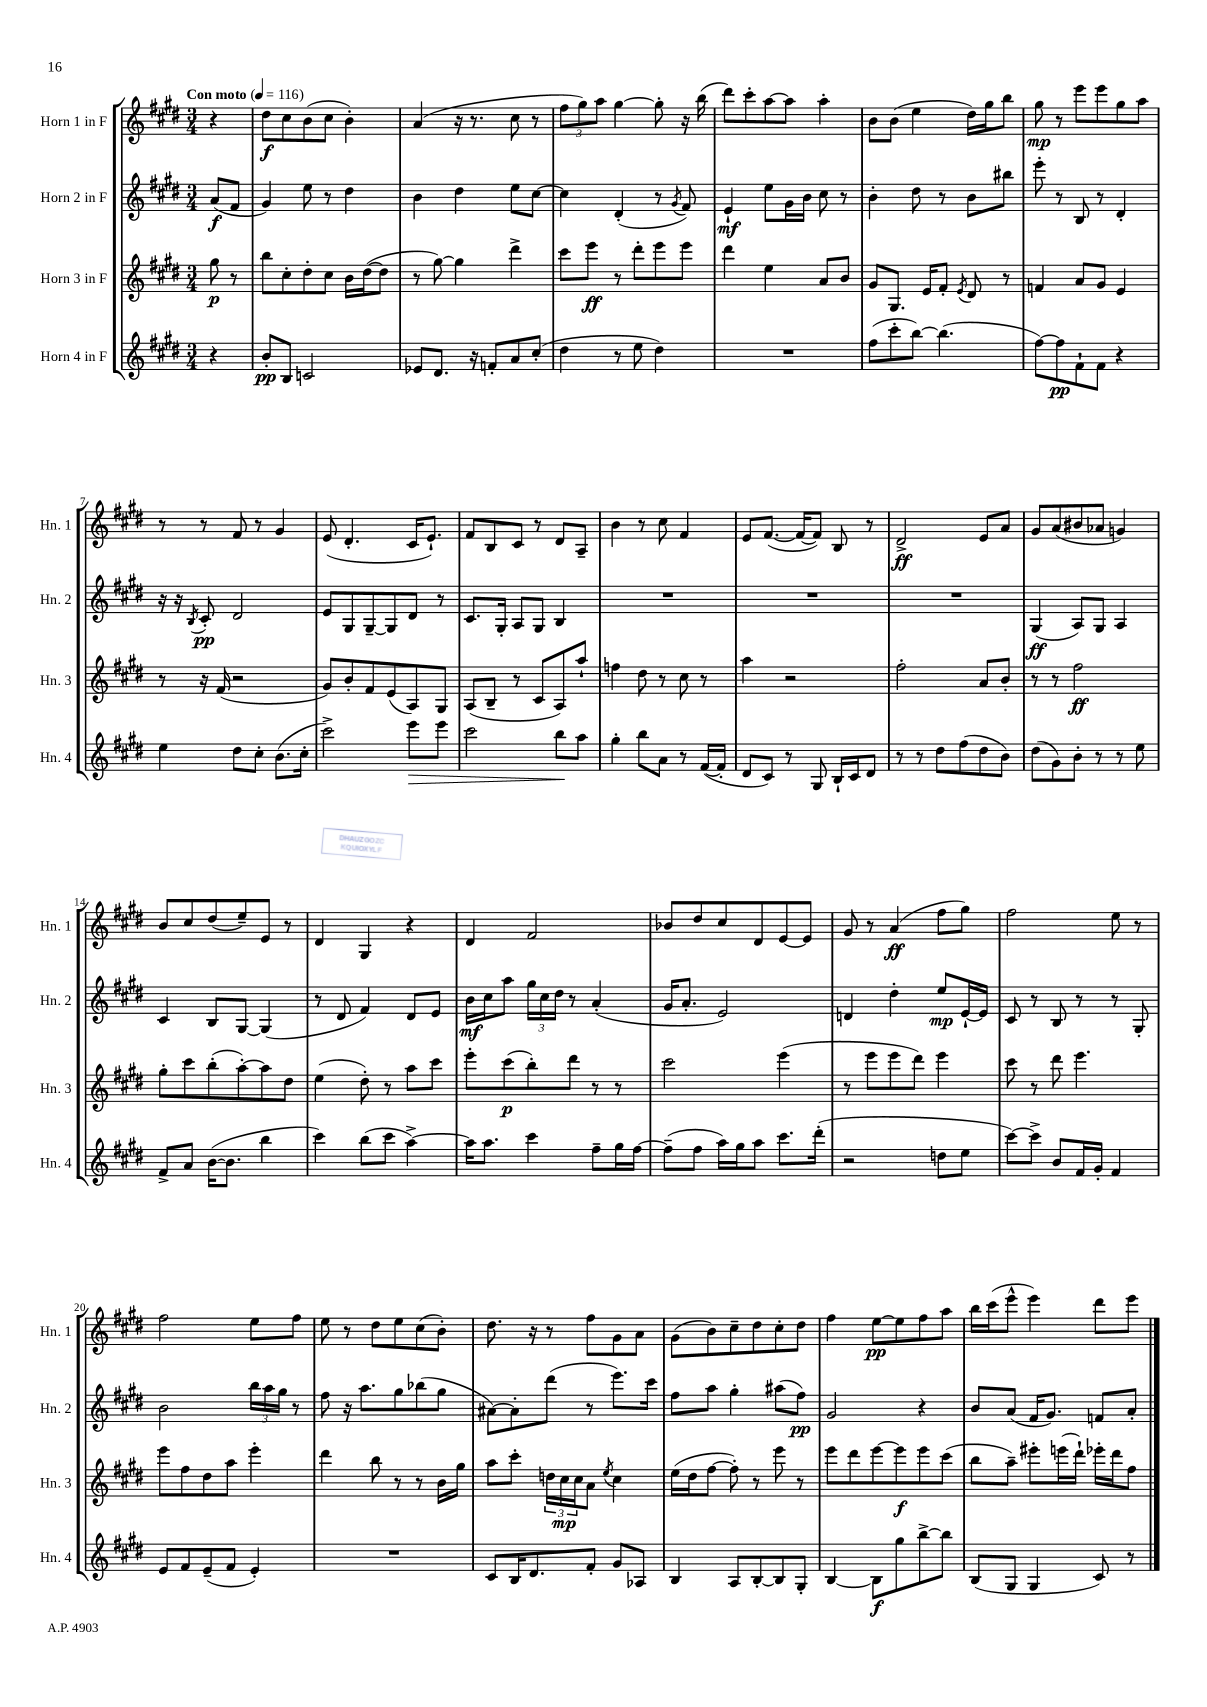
<<
\new StaffGroup <<
\new Staff = "s0" \with { instrumentName = "Horn 1 in F" shortInstrumentName = "Hn. 1" } {
    \clef treble \key e \major \numericTimeSignature \time 3/4 \partial 4 \tempo "Con moto" 4 = 116
    r4 |
    dis''8\f cis''8 b'8( cis''8 b'4-.) |
    a'4( r16 r8. cis''8 r8 |
    \tuplet 3/2 { fis''8 gis''8) a''8 } gis''4~ gis''8-. r16 b''16( |
    dis'''8) cis'''8-. a''8~ a''8 a''4-. |
    b'8 b'8( e''4 dis''16) gis''16 b''8 |
    gis''8\mp r8 e'''8 e'''8 gis''8 a''8 |
    r8 r8 fis'8 r8 gis'4 |
    e'8( dis'4.-. cis'16 e'8.-!) |
    fis'8 b8 cis'8 r8 dis'8 a8-- |
    b'4 r8 cis''8 fis'4 |
    e'8 fis'8.~( fis'16~ fis'8) b8 r8 |
    dis'2->\ff e'8 a'8 |
    gis'8 a'8( bis'8 aes'8 g'4) |
    b'8 cis''8 dis''8( e''8--) e'8 r8 |
    dis'4 gis4 r4 |
    dis'4 fis'2 |
    bes'8 dis''8 cis''8 dis'8 e'8~ e'8 |
    gis'8 r8 a'4\ff( fis''8 gis''8) |
    fis''2 e''8 r8 |
    fis''2 e''8 fis''8 |
    e''8 r8 dis''8 e''8 cis''8( b'8-.) |
    dis''8. r16 r8 fis''8 gis'8 a'8 |
    gis'8( b'8) cis''8-- dis''8 cis''8-. dis''8 |
    fis''4 e''8~\pp e''8 fis''8 a''8 |
    b''16 cis'''16( e'''8-^ e'''4) dis'''8 e'''8 \bar "|." |
}
\new Staff = "s1" \with { instrumentName = "Horn 2 in F" shortInstrumentName = "Hn. 2" } {
    \clef treble \key e \major \numericTimeSignature \time 3/4 \partial 4
    a'8\f( fis'8 |
    gis'4) e''8 r8 dis''4 |
    b'4 dis''4 e''8 cis''8~ |
    cis''4 dis'4-.( r8 \acciaccatura { gis'8 } fis'8) |
    e'4-!\mf e''8 gis'16 b'16 cis''8 r8 |
    b'4-. dis''8 r8 b'8 bis''8 |
    e'''8-. r8 b8 r8 dis'4-. |
    r16 r16 \acciaccatura { b8 } cis'8-.\pp dis'2 |
    e'8 gis8 gis8~-- gis8 dis'8 r8 |
    cis'8. gis16-. a8 gis8 b4 |
    R2. |
    R2. |
    R2. |
    gis4\ff( a8) gis8 a4 |
    cis'4 b8 gis8~ gis4( |
    r8 dis'8 fis'4) dis'8 e'8 |
    b'16\mf cis''16 a''8 \tuplet 3/2 { gis''16 cis''16 dis''16 } r8 a'4-.( |
    gis'16 a'8.-. e'2) |
    d'4 dis''4-. e''8\mp e'16~-! e'16 |
    cis'8 r8 b8 r8 r8 gis8-. |
    b'2 \tuplet 3/2 { b''16 a''16 gis''16 } r8 |
    fis''8 r16 a''8. gis''8 bes''8( gis''8 |
    ais'8~) ais'8-. dis'''8( r8 e'''8.) cis'''16 |
    fis''8 a''8 gis''4-. ais''8( fis''8\pp) |
    gis'2 r4 |
    b'8 a'8( fis'16 gis'8.) f'8 a'8-. \bar "|." |
}
\new Staff = "s2" \with { instrumentName = "Horn 3 in F" shortInstrumentName = "Hn. 3" } {
    \clef treble \key e \major \numericTimeSignature \time 3/4 \partial 4
    gis''8\p r8 |
    b''8 cis''8-. dis''8-. cis''8 b'16 dis''16~( dis''8 |
    r8 gis''8~) gis''4 dis'''4-> |
    cis'''8 e'''8\ff r8 dis'''8-. e'''8 e'''8 |
    dis'''4 e''4 a'8 b'8 |
    gis'8 gis8. e'16 fis'8-. \acciaccatura { e'8 } dis'8 r8 |
    f'4 a'8 gis'8 e'4 |
    r8 r16 fis'16( r2 |
    gis'8) b'8-. fis'8 e'8( a8) gis8 |
    a8( b8-- r8 cis'8 a8) a''8-! |
    f''4 dis''8 r8 cis''8 r8 |
    a''4 r2 |
    fis''2-. a'8 b'8-. |
    r8 r8 fis''2\ff |
    gis''8-. cis'''8 b''8-.( a''8~-.) a''8 dis''8 |
    e''4( dis''8-.) r8 a''8 cis'''8 |
    e'''8-. cis'''8\p( b''8-.) dis'''8 r8 r8 |
    cis'''2 e'''4( |
    r8 e'''8 e'''8 dis'''8) e'''4 |
    cis'''8 r8 dis'''8 e'''4. |
    e'''8 fis''8 dis''8 a''8 e'''4-. |
    dis'''4 b''8 r8 r8 b'16 gis''16 |
    a''8 cis'''8-. \tuplet 3/2 { d''16 cis''16\mp cis''16 } a'8 \acciaccatura { e''8 } cis''4 |
    e''16( dis''16 fis''8~ fis''8-.) r8 e'''8 r8 |
    e'''8 dis'''8 e'''8~ e'''8\f e'''8 cis'''8( |
    b''8 a''8--) eis'''8-. e'''16( dis'''16-!) ees'''16-. dis'''16 fis''8 \bar "|." |
}
\new Staff = "s3" \with { instrumentName = "Horn 4 in F" shortInstrumentName = "Hn. 4" } {
    \clef treble \key e \major \numericTimeSignature \time 3/4 \partial 4
    r4 |
    b'8-.\pp b8 c'2 |
    ees'8 dis'8. r16 f'8-. a'8 cis''8-.( |
    dis''4 r8 e''8 dis''4) |
    R2. |
    fis''8( cis'''8-. b''8~) b''4.( |
    fis''8~) fis''8\pp fis'8-! fis'8 r4 |
    e''4 dis''8 cis''8-. b'8.( cis''16-. |
    cis'''2->) e'''8\> e'''8 |
    cis'''2 b''8\! a''8 |
    gis''4-. b''8 a'8 r8 fis'16~( fis'16-. |
    dis'8 cis'8) r8 gis8 b16-! cis'16 dis'8 |
    r8 r8 dis''8 fis''8( dis''8 b'8) |
    dis''8( gis'8) b'8-. r8 r8 e''8 |
    fis'8-> a'8 b'16~( b'8. b''4 |
    cis'''4) b''8( cis'''8 a''4~->) |
    a''16 a''8. cis'''4 fis''8-- gis''16 fis''16~ |
    fis''8--( fis''8 a''16) gis''16 a''8 cis'''8. dis'''16-.( |
    r2 d''8 e''8 |
    cis'''8~) cis'''8-> b'8 fis'16 gis'16-. fis'4 |
    e'8 fis'8 e'8--( fis'8 e'4-.) |
    R2. |
    cis'8 b16 dis'8. fis'8-. gis'8 aes8 |
    b4 a8 b8~-. b8 gis8-. |
    b4~ b8\f gis''8 b''8~-> b''8 |
    b8( gis8 gis4 cis'8) r8 \bar "|." |
}
>>
>>
